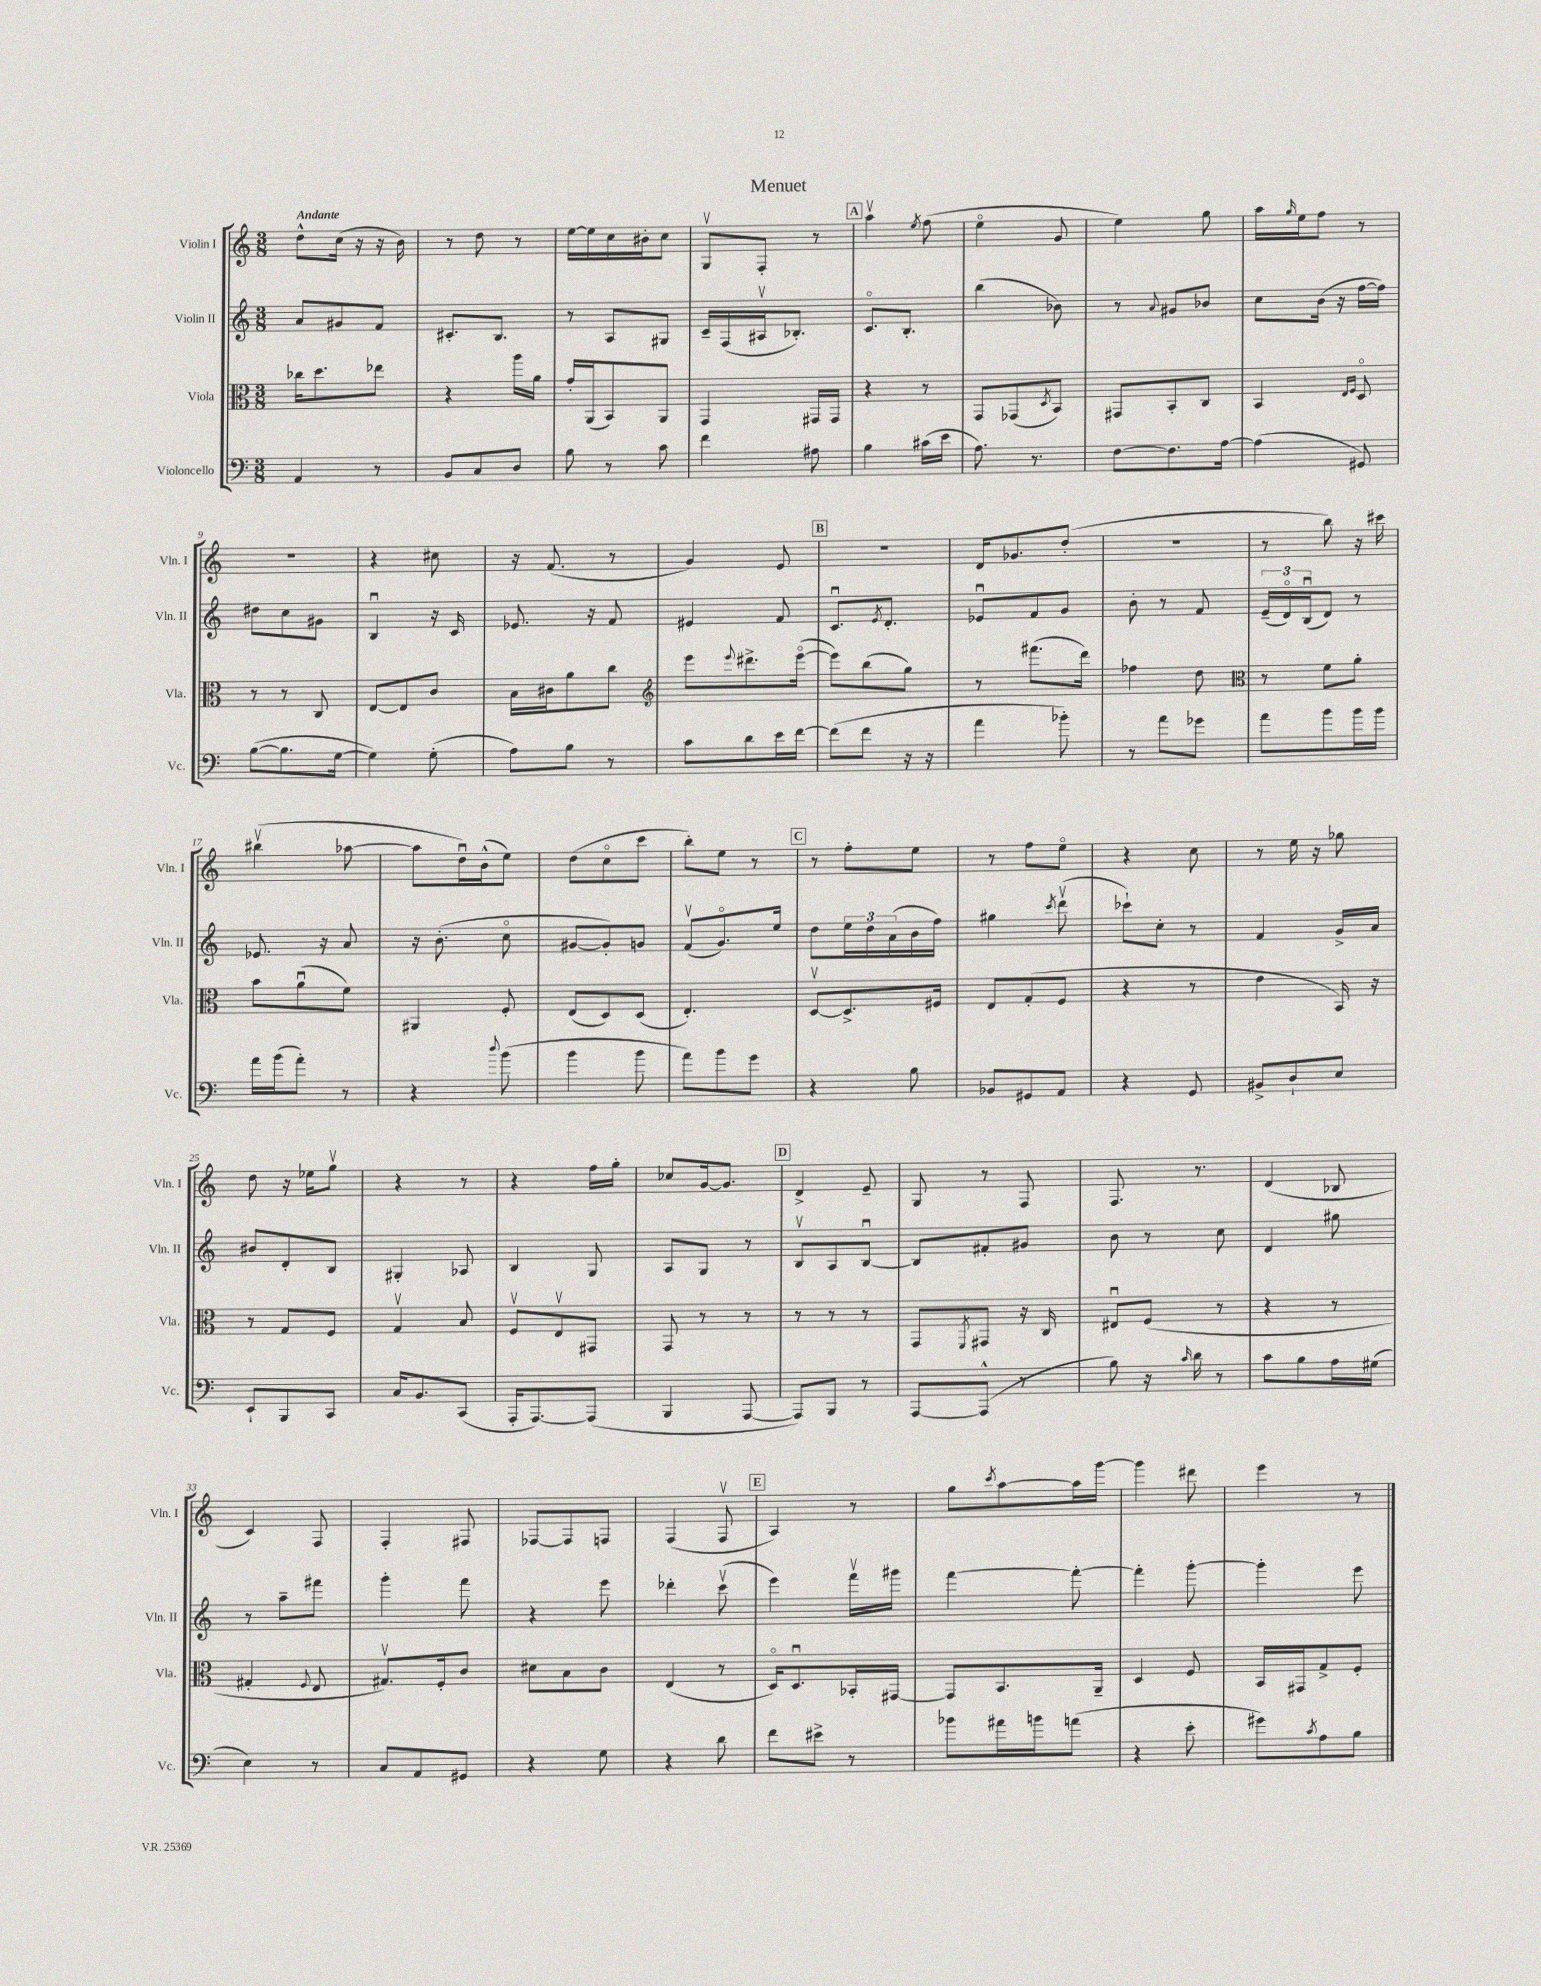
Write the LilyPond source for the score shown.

\header { title = "Menuet" }
<<
\new StaffGroup <<
\new Staff = "s0" \with { instrumentName = "Violin I" shortInstrumentName = "Vln. I" } {
    \clef treble \key c \major \numericTimeSignature \time 3/8 \tempo "Andante"
    d''8-^ c''16( r16 r16 b'16) |
    r8 d''8 r8 |
    e''16~ e''16 c''16 bis'16-. c''8 |
    g8\upbow f8-. r8 |
    \mark \markup { \box "A" } a''4\upbow \acciaccatura { e''8 } f''8( |
    e''4\flageolet g'8 |
    e''4) g''8 |
    a''16 \grace { g''16 } e''16 f''8 r8 |
    R4. |
    r4 cis''8 |
    r16 f'8.( r8 |
    g'4) e'8 |
    \mark \markup { \box "B" } R4. |
    d'16 ges'8. d''8-.( |
    R4. |
    r8 b''8) r16 cis'''16 |
    bis''4\upbow( aes''8~ |
    aes''8 d''16\downbow) b'16-^( e''8) |
    d''8( c''8\flageolet c'''8 |
    b''8-.) e''8 r8 |
    \mark \markup { \box "C" } r8 f''8-. e''8 |
    r8 f''8 e''8\flageolet |
    r4 c''8 |
    r8 e''16 r16 ges''8 |
    d''8 r16 ees''16 g''8\upbow |
    r4 r8 |
    r4 f''16 g''16-. |
    ces''8 g'16~ g'8. |
    \mark \markup { \box "D" } d'4-> e'8-- |
    g8 r8 f8 |
    f8. r8. |
    d'4( bes8 |
    c'4) f8 |
    f4-. fis8 |
    fes8~ fes8 f8 |
    f4( f8\upbow |
    \mark \markup { \box "E" } a4) r8 |
    g''8 \acciaccatura { c'''8 } a''8~ a''16 g'''16~ |
    g'''4 dis'''8 |
    e'''4 r8 \bar "|." |
}
\new Staff = "s1" \with { instrumentName = "Violin II" shortInstrumentName = "Vln. II" } {
    \clef treble \key c \major \numericTimeSignature \time 3/8
    a'8 gis'8 f'8 |
    cis'8.-. b8. |
    r8 a8 gis8 |
    c'16-- f16( ais16\upbow bes8.-.) |
    \mark \markup { \box "A" } c'8.\flageolet b8.-. |
    b''4( bes'8) |
    r8 \appoggiatura { a'8 } gis'8 bes'8 |
    c''8 b'16( r16 f''16~ f''16) |
    dis''8 c''8 gis'8 |
    b4\downbow r16 c'16 |
    ees'8. r16 f'8 |
    eis'4 f'8 |
    \mark \markup { \box "B" } c'8.\downbow \acciaccatura { e'8 } d'8.-. |
    ees'8\downbow f'8 g'8 |
    b'8-. r8 f'8 |
    \tuplet 3/2 { e'16--( d'16\flageolet) b16\downbow( } d'8) r8 |
    ees'8. r16 a'8 |
    r16 b'8.-.( c''8\flageolet |
    gis'8~ gis'8-.) g'8 |
    f'8\upbow( g'8.\flageolet) e''16 |
    \mark \markup { \box "C" } d''8 \tuplet 3/2 { e''16 d''16 a'16( } b'16 f''16) |
    gis''4 \acciaccatura { c'''8 } d'''8\upbow( |
    ces'''8-!) c''8-. r8 |
    f'4 g'16-> a'16 |
    bis'8 d'8-. b8 |
    gis4-. aes8 |
    b4 g8 |
    a8 g8 r8 |
    \mark \markup { \box "D" } b8\upbow a8 b8~\downbow |
    b8 fis'8-. gis'8 |
    b'8 r8 c''8 |
    d'4 gis''8 |
    r8 a''8-- fis'''8 |
    g'''4-. f'''8 |
    r4 e'''8 |
    des'''4-. c'''8\upbow( |
    \mark \markup { \box "E" } e'''4) f'''16\upbow gis'''16 |
    f'''4~ f'''8~-. |
    f'''4-. g'''8~-. |
    g'''4-. e'''8 \bar "|." |
}
\new Staff = "s2" \with { instrumentName = "Viola" shortInstrumentName = "Vla." } {
    \clef alto \key c \major \numericTimeSignature \time 3/8
    ces''16 d''8. ees''8 |
    r4 a''16 a'16 |
    g'16-. a,16( b,8) a,8 |
    g,4 gis,16 gis,16 |
    \mark \markup { \box "A" } r4 r8 |
    g,8 ges,8( \acciaccatura { d8 } b,8) |
    gis,8 b,8-. c8 |
    b,4 \grace { e16 f16 } d8\flageolet |
    r8 r8 c8 |
    e8~ e8 c'8 |
    b16 cis'16 a'8 c''8 |
    \clef treble e'''8 \appoggiatura { e'''8 } dis'''8.-> e'''16~\flageolet( |
    \mark \markup { \box "B" } e'''8) b''8( g''8) |
    r8 fis'''8.( d'''16) |
    fes''4 d''8 |
    \clef alto r8 f'8 a'8-. |
    b'8 a'8\downbow( f'8) |
    ais,4 f8-. |
    e8( d8) d8( |
    e4.-.) |
    \mark \markup { \box "C" } d8~\upbow d8.-> fis16 |
    e8 g8-.( f8 |
    r4 r8 |
    e'4 b,16) r16 |
    r8 g8 f8 |
    g4\upbow b8 |
    f8\upbow e8\upbow gis,8 |
    g,8 r8 r8 |
    \mark \markup { \box "D" } r8 r8 r8 |
    g,8 \acciaccatura { f,8 } gis,8 r16 c16 |
    eis8\downbow f8( r8 |
    r4 r8 |
    gis4-. \appoggiatura { f8 } e8 |
    gis8.\upbow) f16-. c'8 |
    dis'8 b8 c'8 |
    e4( r8 |
    \mark \markup { \box "E" } d16\flageolet) d8.\downbow bes,16-. gis,16~ |
    gis,8 b,8. a,16-- |
    d4 f8 |
    b,16 gis,16 g8-> f8-. \bar "|." |
}
\new Staff = "s3" \with { instrumentName = "Violoncello" shortInstrumentName = "Vc." } {
    \clef bass \key c \major \numericTimeSignature \time 3/8
    a,4 r8 |
    b,8 c8 d8 |
    b8 r8 c'8 |
    f'4 ais8 |
    \mark \markup { \box "A" } b4 cis'16( e'16 |
    a8.) r8. |
    f8~ f8. a16~ |
    a4( gis,8) |
    b8~( b8. g16~ |
    g4) g8-.( |
    a8) b8 r8 |
    c'8 d'8 e'16 f'16~ |
    \mark \markup { \box "B" } f'8( f'8 r16 r16 |
    a'4 bes'8-.) |
    r8 a'8 ges'8 |
    a'8 b'8 b'16 b'16 |
    a'16 b'16( a'8-.) r8 |
    r4 \appoggiatura { d''8 } b'8( |
    b'4 b'8 |
    a'8) b'8 g'8 |
    \mark \markup { \box "C" } r4 b8 |
    bes,8 gis,8 a,8 |
    r4 g,8 |
    bis,8-> d8-! e8 |
    e,8-! b,,8 c,8 |
    c16 b,8. c,8( |
    a,,16-. a,,8.~) a,,8( |
    b,,4 a,,8~ |
    \mark \markup { \box "D" } a,,8) b,,8 r8 |
    a,,8~ a,,8-^( r8 |
    b8) r16 \grace { c'16 } d'16 r8 |
    c'8 b8 a16 gis16( |
    e4) r8 |
    c8 a,8 gis,8 |
    r4 g8 |
    r4 d'8 |
    \mark \markup { \box "E" } f'8 eis'8-> r8 |
    bes'8 ais'16 b'16 a'8( |
    r4 e'8-. |
    gis'8) \acciaccatura { c'8 } a8 b8 \bar "|." |
}
>>
>>
